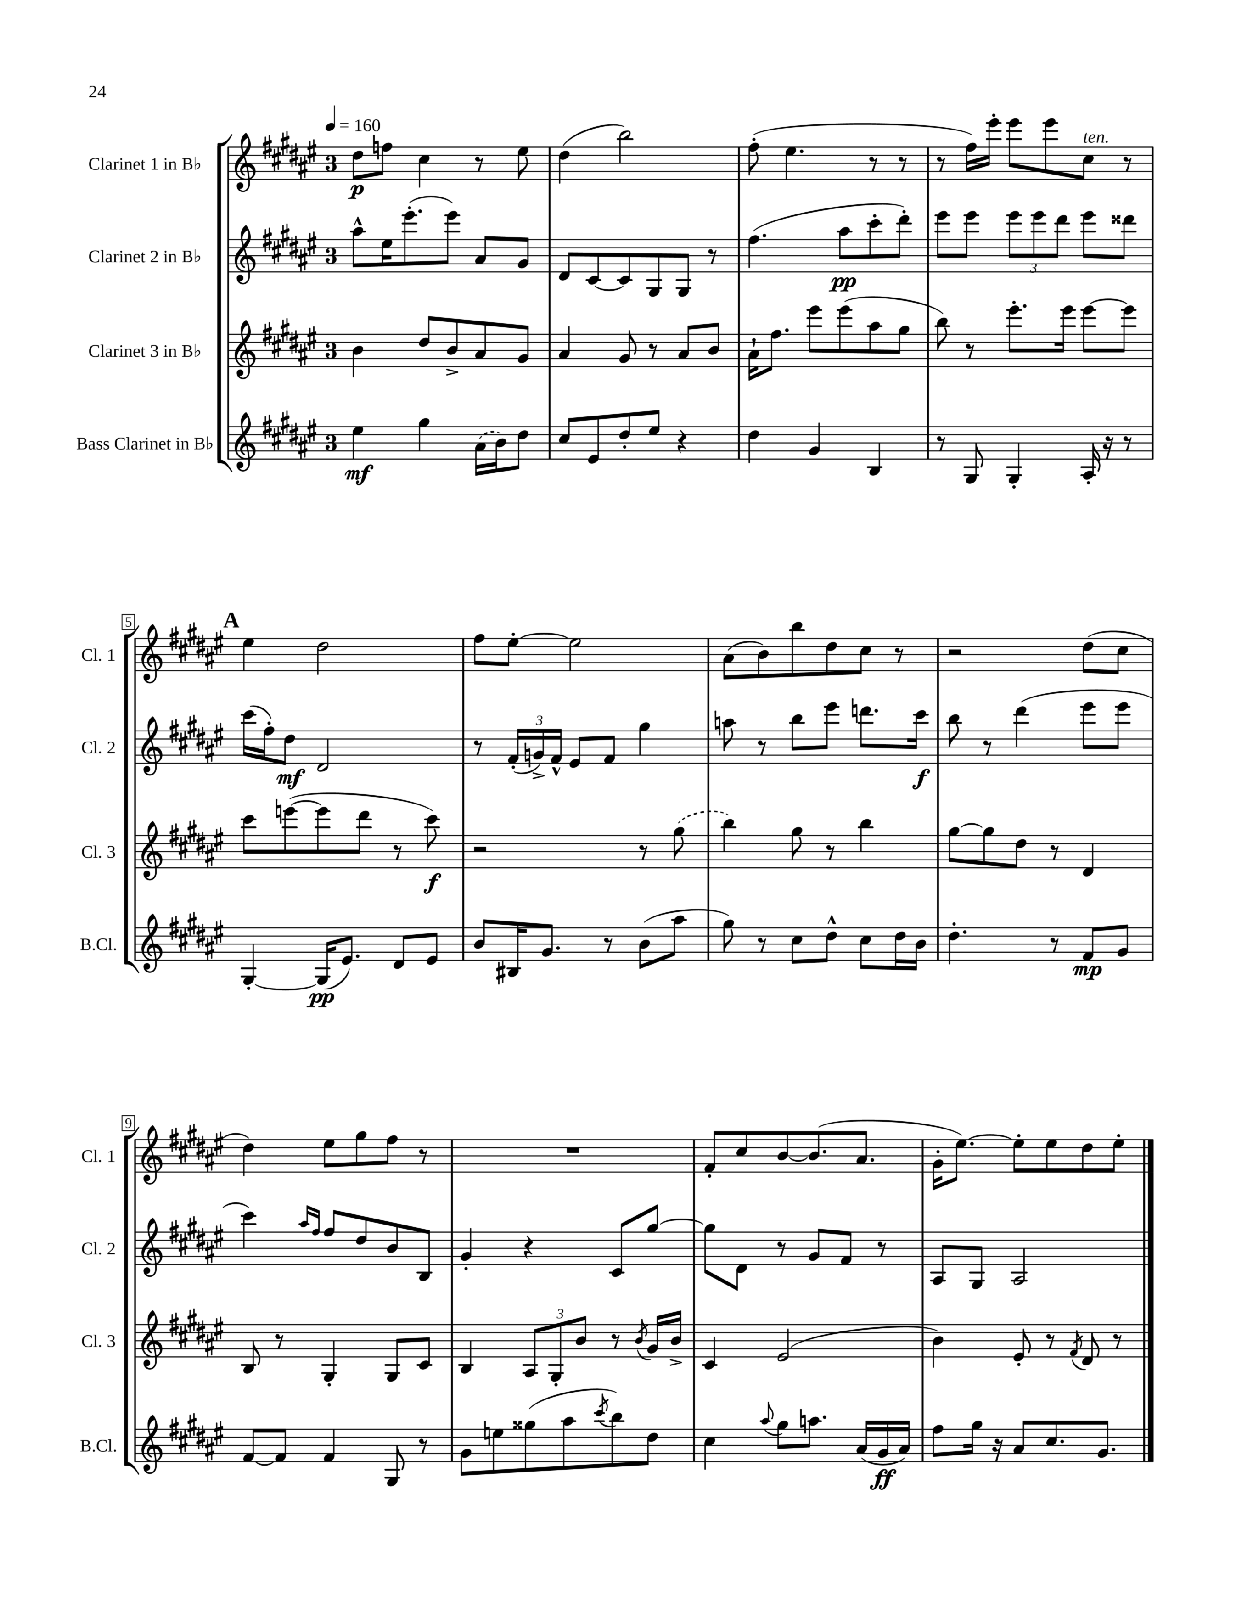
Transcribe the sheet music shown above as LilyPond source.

<<
\new StaffGroup <<
\new Staff = "s0" \with { instrumentName = "Clarinet 1 in Bb" shortInstrumentName = "Cl. 1" } {
    \clef treble \key fis \major \once \override Staff.TimeSignature.style = #'single-digit \time 3/4 \tempo 4 = 160
    dis''8\p f''8 cis''4 r8 eis''8 |
    dis''4( b''2) |
    fis''8-.( eis''4. r8 r8 |
    r8 fis''16) eis'''16-. eis'''8 eis'''8 cis''8^\markup { \italic "ten." } r8 |
    \mark \markup { \bold "A" } eis''4 dis''2 |
    fis''8 eis''8~-. eis''2 |
    ais'8( b'8) b''8 dis''8 cis''8 r8 |
    r2 dis''8( cis''8 |
    dis''4) eis''8 gis''8 fis''8 r8 |
    R2. |
    fis'8-. cis''8 b'8~ b'8.( ais'8. |
    gis'16-. eis''8.~) eis''8-. eis''8 dis''8 eis''8-. \bar "|." |
}
\new Staff = "s1" \with { instrumentName = "Clarinet 2 in Bb" shortInstrumentName = "Cl. 2" } {
    \clef treble \key fis \major \once \override Staff.TimeSignature.style = #'single-digit \time 3/4
    ais''8-^ eis''16 eis'''8.-.( eis'''8) ais'8 gis'8 |
    dis'8 cis'8~ cis'8 gis8 gis8 r8 |
    fis''4.( ais''8\pp cis'''8-. dis'''8-.) |
    eis'''8 eis'''8 \tuplet 3/2 { eis'''8 eis'''8 dis'''8 } eis'''8 disis'''8 |
    \mark \markup { \bold "A" } cis'''16( fis''16-.) dis''8\mf dis'2 |
    r8 \tuplet 3/2 { fis'16-.( g'16->) fis'16-^ } eis'8 fis'8 gis''4 |
    a''8 r8 b''8 eis'''8 d'''8. cis'''16\f |
    b''8 r8 dis'''4( eis'''8 eis'''8 |
    cis'''4) \grace { ais''16 fis''16 } fis''8 dis''8 b'8 b8 |
    gis'4-. r4 cis'8 gis''8~ |
    gis''8 dis'8 r8 gis'8 fis'8 r8 |
    ais8 gis8 ais2 \bar "|." |
}
\new Staff = "s2" \with { instrumentName = "Clarinet 3 in Bb" shortInstrumentName = "Cl. 3" } {
    \clef treble \key fis \major \once \override Staff.TimeSignature.style = #'single-digit \time 3/4
    b'4 dis''8 b'8-> ais'8 gis'8 |
    ais'4 gis'8 r8 ais'8 b'8 |
    ais'16-! fis''8. eis'''8 eis'''8( ais''8 gis''8 |
    b''8) r8 eis'''8.-. eis'''16 eis'''8~ eis'''8 |
    \mark \markup { \bold "A" } cis'''8 e'''8~( e'''8 dis'''8 r8 cis'''8\f) |
    r2 r8 \once \slurDashed gis''8( |
    b''4) gis''8 r8 b''4 |
    gis''8~ gis''8 dis''8 r8 dis'4 |
    b8 r8 gis4-. gis8 cis'8 |
    b4 \tuplet 3/2 { ais8 gis8-. b'8 } r8 \acciaccatura { b'8 } gis'16 b'16-> |
    cis'4 eis'2( |
    b'4) eis'8-. r8 \acciaccatura { fis'8 } dis'8 r8 \bar "|." |
}
\new Staff = "s3" \with { instrumentName = "Bass Clarinet in Bb" shortInstrumentName = "B.Cl." } {
    \clef treble \key fis \major \once \override Staff.TimeSignature.style = #'single-digit \time 3/4
    eis''4\mf gis''4 \once \slurDashed ais'16( b'16) dis''8 |
    cis''8 eis'8 dis''8-. eis''8 r4 |
    dis''4 gis'4 b4 |
    r8 gis8 gis4-. ais16-. r16 r8 |
    \mark \markup { \bold "A" } gis4~-. gis16\pp( eis'8.) dis'8 eis'8 |
    b'8 bis16 gis'8. r8 b'8( ais''8 |
    gis''8) r8 cis''8 dis''8-^ cis''8 dis''16 b'16 |
    dis''4.-. r8 fis'8\mp gis'8 |
    fis'8~ fis'8 fis'4 gis8 r8 |
    gis'8 e''8 gisis''8( ais''8 \acciaccatura { cis'''8 } b''8) dis''8 |
    cis''4 \appoggiatura { ais''8 } gis''8 a''8. ais'16( gis'16\ff ais'16) |
    fis''8 gis''16 r16 ais'8 cis''8. gis'8. \bar "|." |
}
>>
>>
\layout { \context { \Score \override BarNumber.stencil = #(make-stencil-boxer 0.1 0.3 ly:text-interface::print) } }
